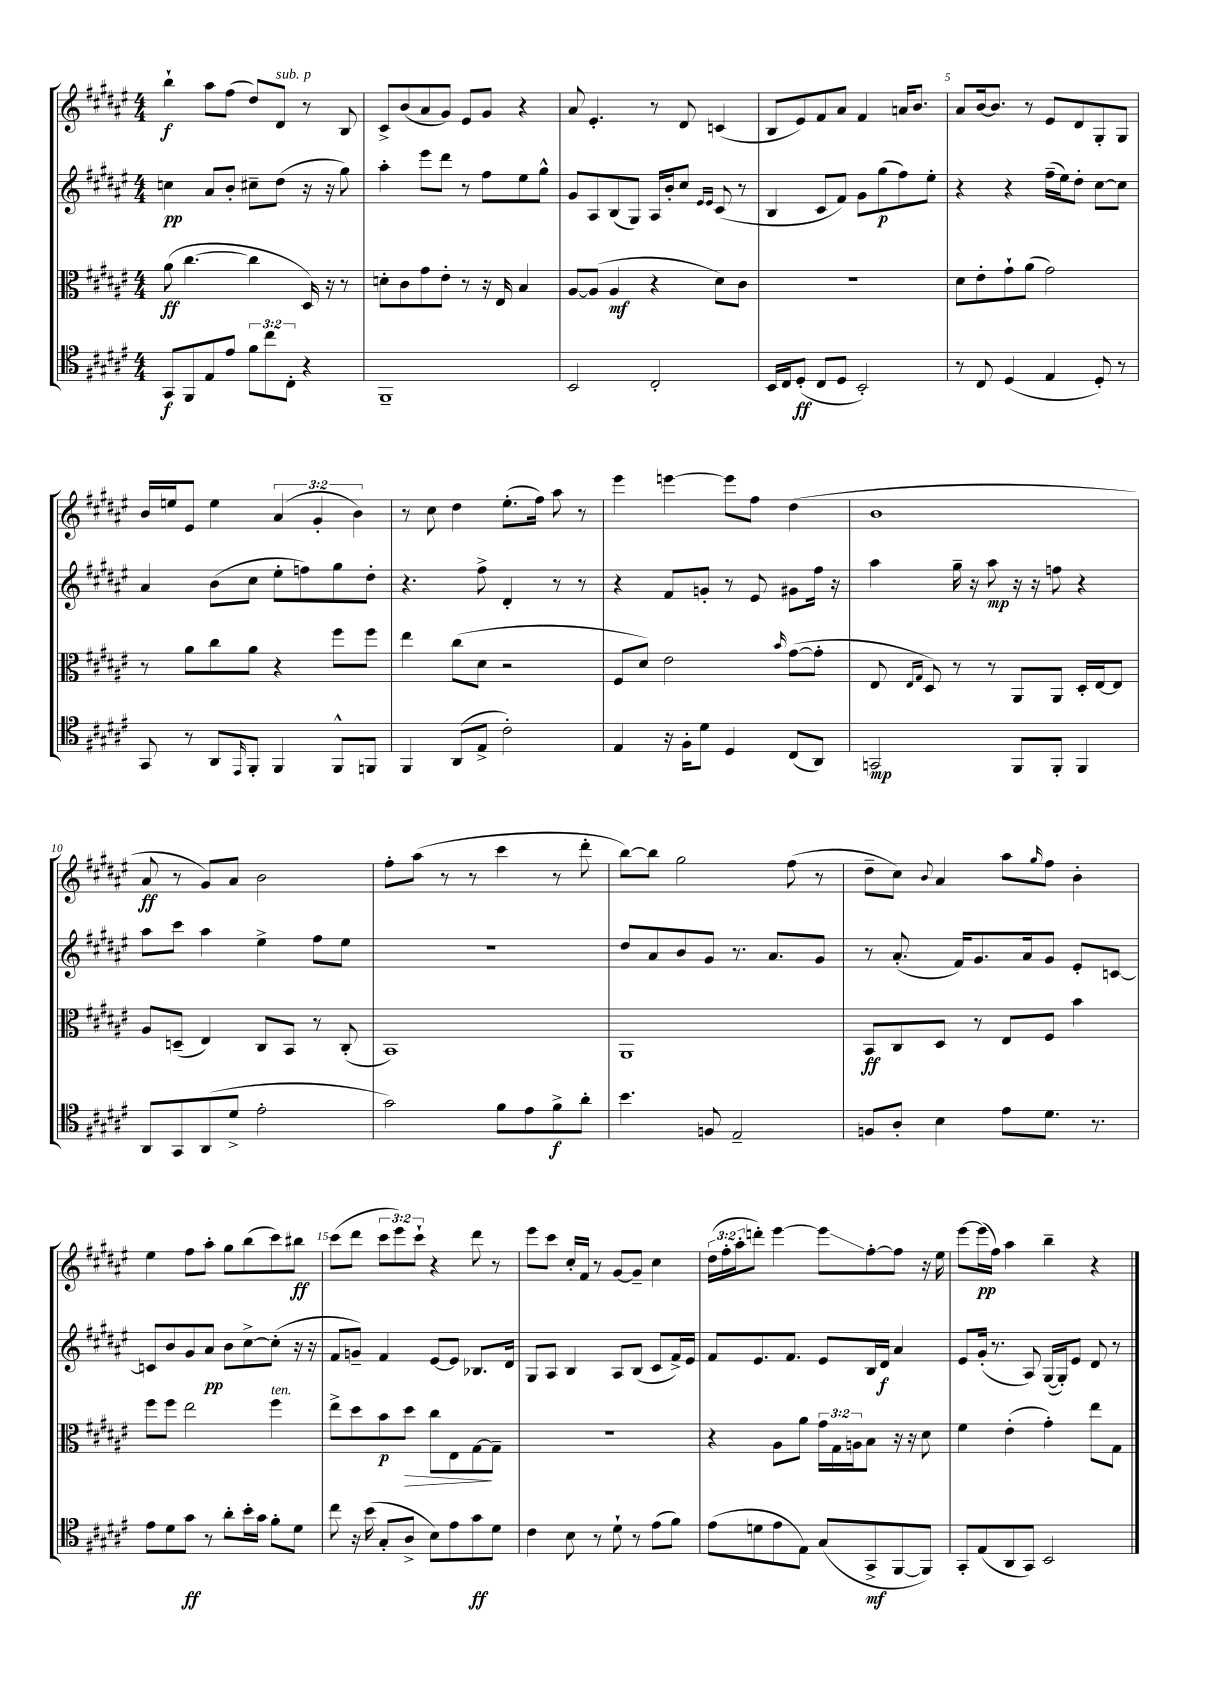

**kern	**kern	**kern	**kern
*staff4	*staff3	*staff2	*staff1
*clefC4	*clefC3	*clefG2	*clefG2
*k[f#c#g#d#a#e#]	*k[f#c#g#d#a#e#]	*k[f#c#g#d#a#e#]	*k[f#c#g#d#a#e#]
*M4/4	*M4/4	*M4/4	*M4/4
8GG#/L	(8a#\	4cc\	4bb`\
8FF#/	[4.cc#\	.	.
8E#/	.	8a#/L	8aa#\L
8e#/J	.	8b'/J	(8ff#\J
12f#\L	4cc#\]	8cc#~\L	8dd#/L)
12cc#\	.	.	.
.	.	(8dd#\J	8d#/J
12C#'\J	.	.	.
4r	16D#/)	16r	8r
.	16r	16r	.
.	8r	8gg#\)	8B/
=	=	=	=
1FF#~	8d'\L	4aa#'\	8c#^/L
.	8c#\	.	(8b/
.	8g#\	8eee#\L	8a#/
.	8e#'\J	8ddd#\J	8g#/J)
.	8r	8r	8e#/L
.	16r	8ff#\L	8g#/J
.	16E#/	.	.
.	4B/	8ee#\	4r
.	.	8gg#^^\J	.
=	=	=	=
2BB/	[8A#/L	8g#/L	8a#/
.	(8A#/]J	8A#/	4.e#'/
.	4A#/	(8B/	.
.	.	8G#/J)	.
2C#'/	4r	16A#/LL	8r
.	.	16b'/J	.
.	.	8cc#/J	8d#/
.	.	16qqe#/LL	.
.	.	16qqe#/JJ	.
.	8d#\L)	(8c#/	(4c/
.	8c#\J	8r	.
=	=	=	=
16BB/LL	1r	4B/	8B/L
16C#/J	.	.	.
(8D#'/J	.	.	8e#/)
8C#/L	.	8c#/L	8f#/
8D#/J	.	8f#/J)	8a#/J
2BB'/)	.	8g#\L	4f#/
.	.	(8gg#\	.
.	.	8ff#\)	16a/LK
.	.	.	8.b/J
.	.	8ee#'\J	.
=	=	=	=
8r	8d#\L	4r	8a#/L
8C#/	8e#'\	.	[16b/k
.	.	.	8.b/]J
(4D#/	8g#`\	4r	.
.	(8a#\J	.	8r
4E#/	2g#\)	(16ff#~\LL	8e#/L
.	.	16ee#\J)	.
.	.	8dd#'\J	8d#/
8D#'/)	.	[8cc#\L	8G#'/
8r	.	8cc#\]J	8G#/J
=	=	=	=
8GG#/	8r	4a#/	16b/LL
.	.	.	16ee/J
8r	8a#\L	.	8e#/J
8AA#/L	8cc#\	(8b\L	4ee\
16qqEE#/	.	.	.
8FF#'/J	8a#\J	8cc#\J	.
4FF#/	4r	8ee#'\L	(6a#/
.	.	8ff\)	.
.	.	.	6g#'/
8FF#^^/L	8ff#\L	8gg#\	.
.	.	.	6b\)
8FF/J	8ff#\J	8dd#'\J	.
=	=	=	=
4FF#/	4ee#\	4.r	8r
.	.	.	8cc#\
(8AA#/L	(8cc#\L	.	4dd#\
8E#^/J	8d#\J	8ff#^\	.
2c#'\)	2r	4d#'/	(8.ee#'\L
.	.	.	16ff#\Jk)
.	.	8r	8aa#\
.	.	8r	8r
=	=	=	=
4E#/	8F#/L	4r	4eee#\
.	8d#/J)	.	.
16r	2e#\	8f#/L	[4eee\
16F#'\LK	.	.	.
8d#\J	.	8g'/J	.
4D#/	.	8r	8eee\]L
.	.	8e#/	8ff#\J
.	16qqb/	.	.
(8C#/L	([8g#\L	8g#\L	(4dd#\
8AA#/J)	8g#'\]J	16ff#\Jk	.
.	.	16r	.
=	=	=	=
2GG/	8E#/	4aa#\	1b
.	16qqE#/LL	.	.
.	16qqG#/JJ	.	.
.	8D#/)	.	.
.	8r	16gg#~\	.
.	.	16r	.
.	8r	8aa#\	.
8FF#/L	8AA#/L	16r	.
.	.	16r	.
8FF#'/J	8AA#/J	8ff\	.
4FF#/	16D#'/LL	4r	.
.	[16E#/J	.	.
.	8E#/]J	.	.
=	=	=	=
8AA#/L	8A#/L	8aa#\L	8a#/
8GG#/	(8D~/J	8ccc#\J	8r
(8AA#/	4E#/)	4aa#\	8g#/L)
8d#^/J	.	.	8a#/J
2e#'\	8C#/L	4ee#^\	2b\
.	8BB/J	.	.
.	8r	8ff#\L	.
.	(8C#'/	8ee#\J	.
=	=	=	=
2g#\)	1BB)	1r	8ff#'\L
.	.	.	(8aa#\J
.	.	.	8r
.	.	.	8r
8f#\L	.	.	4ccc#\
8e#\	.	.	.
8f#^\	.	.	8r
8a#'\J	.	.	8ddd#'\
=	=	=	=
4.b\	1AA#	8dd#/L	[8bb\L)
.	.	8a#/	8bb\]J
.	.	8b/	2gg#\
8F/	.	8g#/J	.
2E#~/	.	8.r	.
.	.	8.a#/L	.
.	.	.	(8ff#\
.	.	8g#/J	8r
=	=	=	=
8F/L	8BB/L	8r	8dd#~\L
8A#'/J	8C#/	(8.a#'/	8cc#\J)
.	.	.	8qqb/
4B\	8D#/J	.	4a#/
.	.	16f#/LK)	.
.	8r	8.g#/	.
8e#\L	8E#/L	.	8aa#\L
.	.	16a#/k	.
.	.	.	16qqgg#/
8.d#\J	8F#/J	8g#/J	8ff#\J
.	4b\	8e#'/L	4b'\
8.r	.	.	.
.	.	[8c/J	.
=	=	=	=
8e#\L	8ff#\L	8c/]L	4ee#\
8d#\	8ff#\J	8b/	.
8g#\J	2ee#\	8g#/	8ff#\L
8r	.	8a#/J	8aa#'\J
8a#'\L	.	8b\L	8gg#\L
16b'\L	.	[8cc#^\	(8bb\
16g#\JJ	.	.	.
8f#'\L	4ff#\	(8cc#'\]J	8ccc#\)
8d#\J	.	16r	8bb#\J
.	.	16r	.
=	=	=	=
8cc#\	8ee#^\L	8f#/L	(8ccc#\L
16r	8dd#\	8g~/J)	8ddd#\J
(16b\	.	.	.
8G#'/L	8b\	4f#/	12ccc#\L
.	.	.	12eee#\)
8A#^/J	8dd#\J	.	.
.	.	.	12ccc#`\J
8B\L)	8cc#\L	[8e#/L	4r
8e#\	8E#\	8e#/]J	.
8g#\	[8G#\	8.B-/L	8ddd#\
8d#\J	8G#~\]J	.	8r
.	.	16d#/Jk	.
=	=	=	=
4c#\	1r	8G#/L	8eee#\L
.	.	8A#/J	8ccc#\J
8B\	.	4B/	16cc#'/LL
.	.	.	16f#/JJ
8r	.	.	8r
8d#`\	.	8A#/L	[8g#/L
8r	.	(8B/J	8g#~/]J
(8e#\L	.	8c#/L	4cc#\
8f#\J)	.	16f#^/L)	.
.	.	16e#/JJ	.
=	=	=	=
(8e#\L	4r	8f#/L	(24dd#\LL
.	.	.	24ff#'\
.	.	.	24aa#'\J
8d\	.	8.e#/	8ddd'\J)
8e#\	8A#\L	.	[4eee#\
.	.	8.f#/J	.
8E#\J)	8a#\J	.	.
(8G#/L	24g#\LL	8e#/L	8eee#\]L
.	24G#\	.	.
.	24A\J	.	.
8GG#^/	8B\J	16B/L	[8ff#'\
.	.	16d#/JJ	.
[8FF#/	16r	4a#/	8ff#\]J
.	16r	.	.
8FF#/]J)	8d#\	.	16r
.	.	.	16ee#\
=	=	=	=
8GG#'/L	4f#\	8e#/L	[8eee#\L
(8E#/	.	(16g#'/Jk	(16eee#\]L
.	.	8.r	16ff#\JJ)
8AA#/	(4e#'\	.	4aa#\
8GG#/J)	.	8A#/)	.
2BB/	4g#'\)	([16G#/LL	4bb~\
.	.	16G#'/]J)	.
.	.	8e#/J	.
.	8ee#\L	8d#/	4r
.	8G#\J	8r	.
==	==	==	==
*-	*-	*-	*-
